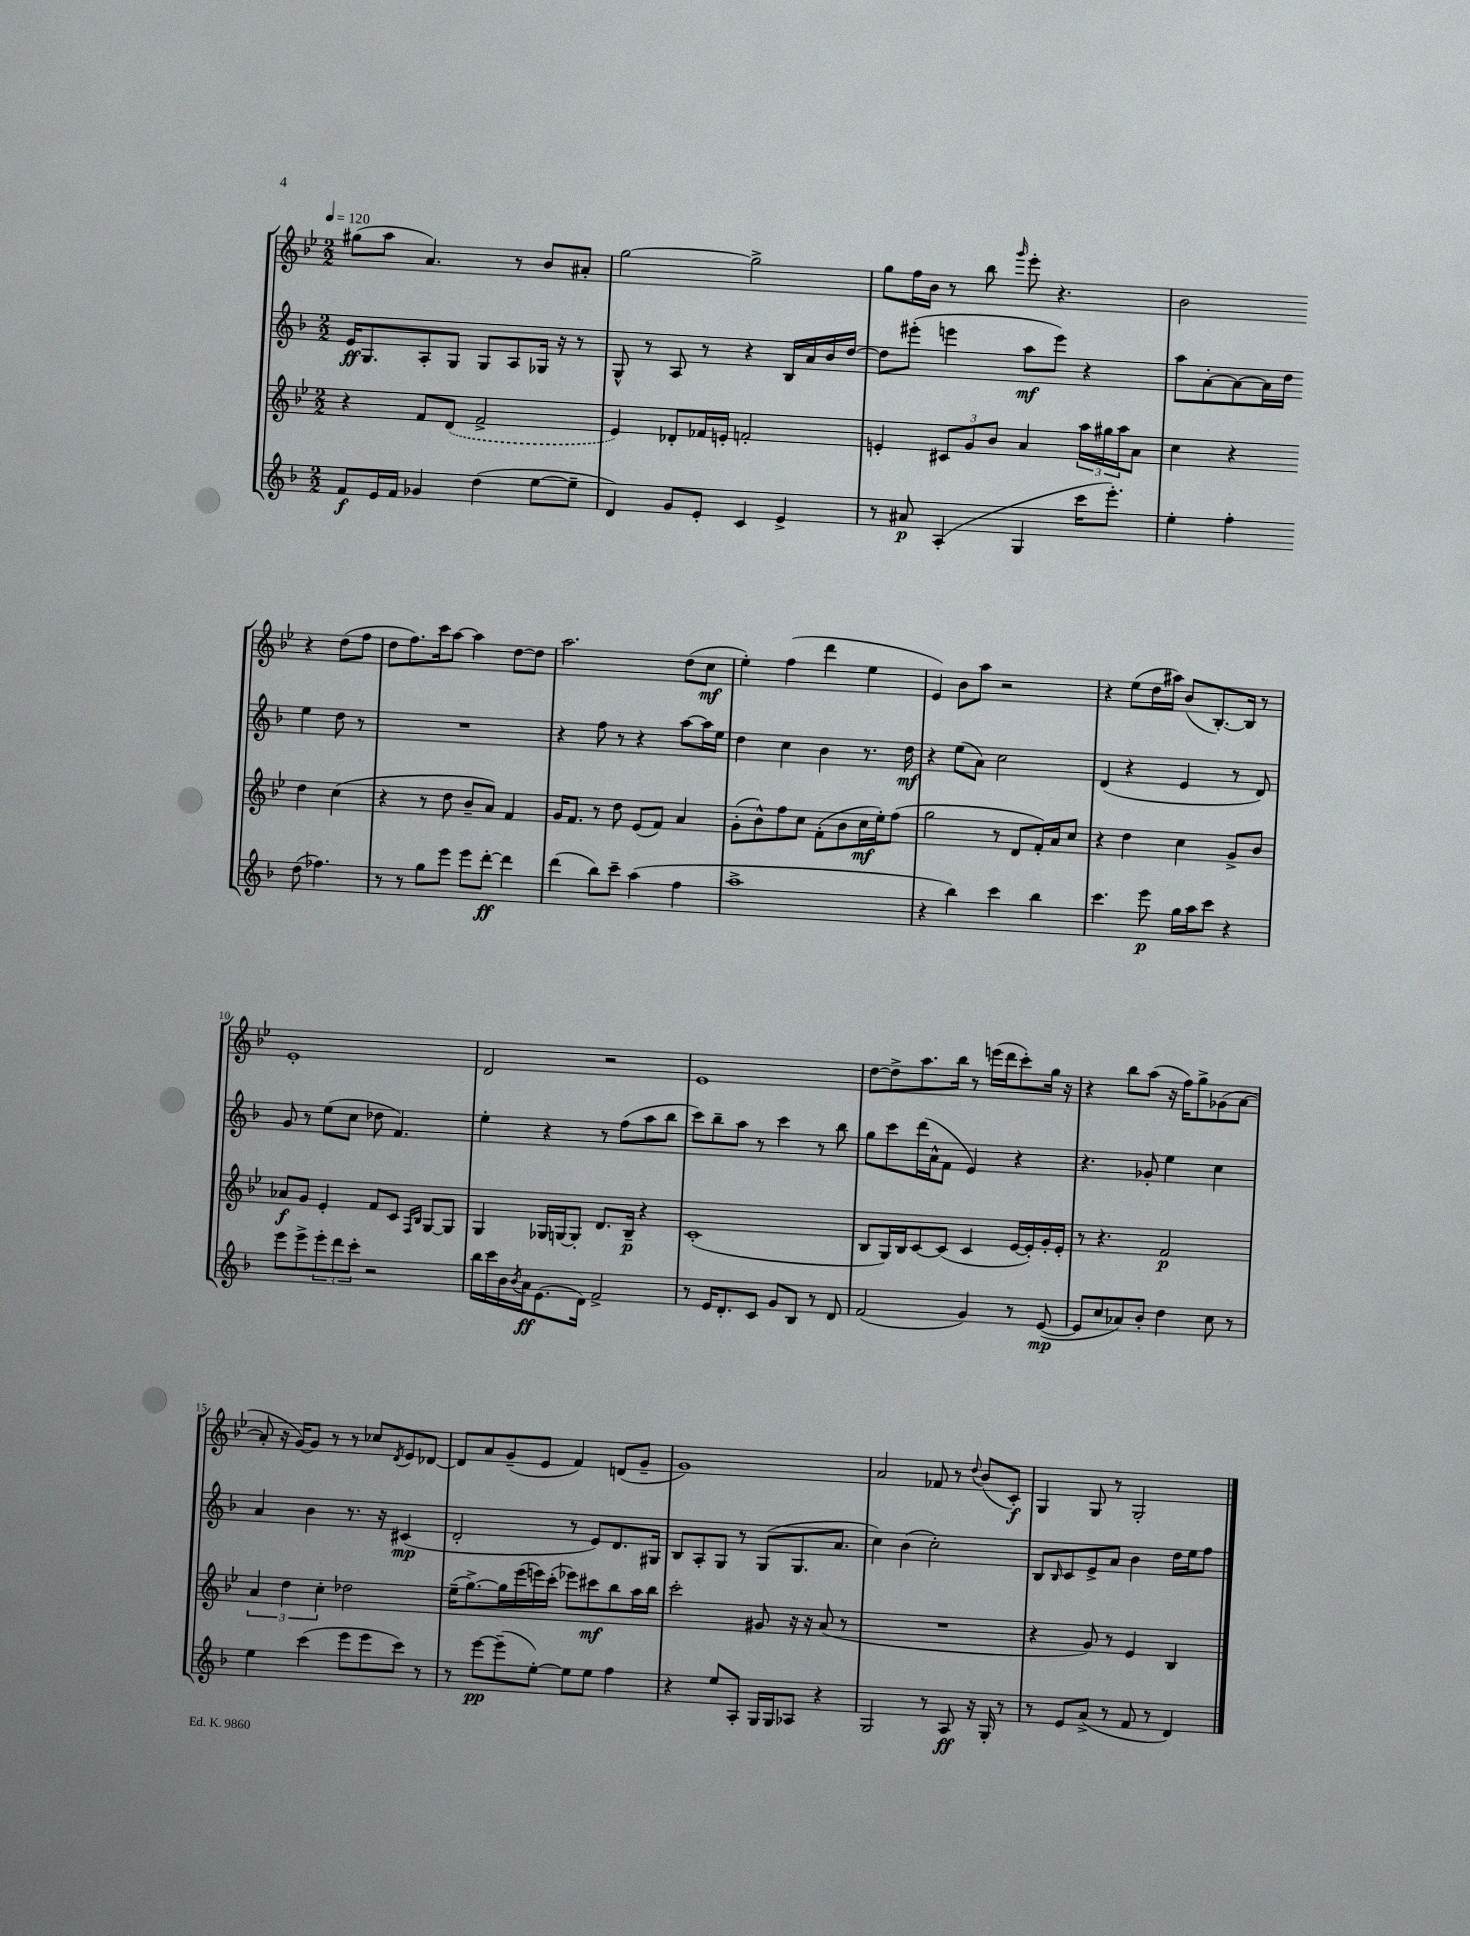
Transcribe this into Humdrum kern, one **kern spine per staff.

**kern	**dynam	**kern	**dynam	**kern	**dynam	**kern	**dynam
*part4	*part4	*part3	*part3	*part2	*part2	*part1	*part1
*staff4	*staff4	*staff3	*staff3	*staff2	*staff2	*staff1	*staff1
*clefG2	*	*clefG2	*	*clefG2	*	*clefG2	*
*k[b-]	*	*k[b-e-]	*	*k[b-]	*	*k[b-e-]	*
*M2/2	*	*M2/2	*	*M2/2	*	*M2/2	*
*MM120	*	*MM120	*	*MM120	*	*MM120	*
=1	=1	=1	=1	=1	=1	=1	=1
8f/L	f	4r	.	16e/KL	ff	(8gg#X\L	.
.	.	.	.	8.G/	.	.	.
16e/L	.	.	.	.	.	8aa\J	.
16f/JJ	.	.	.	.	.	.	.
4g-X/	.	8f/L	.	8A'/	.	4.a/)	.
.	.	(8d/J	.	8G/J	.	.	.
(4dd\	.	2f^/	.	8G/L	.	.	.
.	.	.	.	8A/	.	8r	.
[8ee\L	.	.	.	16G-X/Jk	.	8b-/L	.
.	.	.	.	16r	.	.	.
8ee~\J]	.	.	.	8r	.	8a#X'/J	.
=2	=2	=2	=2	=2	=2	=2	=2
4d/)	.	4e-/)	.	8G^^/	.	[2gg\	.
.	.	.	.	8r	.	.	.
8g/L	.	8d-X'/L	.	8A/	.	.	.
8e'/J	.	16f-X/L	.	8r	.	.	.
.	.	16en'/JJ	.	.	.	.	.
4c/	.	2fn'/	.	4r	.	2gg^\]	.
4e^/	.	.	.	16B-/LL	.	.	.
.	.	.	.	16a/	.	.	.
.	.	.	.	16b-/	.	.	.
.	.	.	.	[16dd/JJ	.	.	.
=3	=3	=3	=3	=3	=3	=3	=3
8r	.	4en'/	.	8dd\L]	.	8gg\L	.
8a#X/	p	.	.	(8eee#X'\J	.	16ff\L	.
.	.	.	.	.	.	16b-\JJ	.
(4A'/	.	12c#X/L	.	4eeen\	.	8r	.
.	.	12g/	.	.	.	.	.
.	.	.	.	.	.	8bb-\	.
.	.	12b-/J	.	.	.	.	.
.	.	.	.	.	.	16qqggg/	.
4G/	.	4a/	.	8aa\L	mf	8eee-'\	.
.	.	.	.	8eee\J)	.	4.r	.
16ccc\KL	.	24aa\LL	.	4r	.	.	.
.	.	24gg#X\	.	.	.	.	.
8.eee'\J)	.	.	.	.	.	.	.
.	.	24aa\J	.	.	.	.	.
.	.	8a\J	.	.	.	.	.
=4	=4	=4	=4	=4	=4	=4	=4
4ee'\	.	4cc\	.	8aa\L	.	2b-\	.
.	.	.	.	[8a'\	.	.	.
4ff'\	.	4r	.	8a\_	.	.	.
.	.	.	.	16a\L]	.	.	.
.	.	.	.	16dd\JJ	.	.	.
(8dd\	.	4dd\	.	4ee\	.	4r	.
4.ff-X\)	.	.	.	.	.	.	.
.	.	(4cc\	.	8dd\	.	(8dd\L	.
.	.	.	.	8r	.	8ff\J	.
!!LO:LB:g=z
=5	=5	=5	=5	=5	=5	=5	=5
8r	.	4r	.	1r	.	8dd\L	.
8r	.	.	.	.	.	8.ff\)	.
8gg\L	.	8r	.	.	.	.	.
.	.	.	.	.	.	16ccc\k	.
8eee\J	.	8dd\	.	.	.	[8aa\J	.
8eee\L	.	8b-~/L	.	.	.	4aa\]	.
[8ddd'\J	ff	8a/J)	.	.	.	.	.
4ddd\]	.	4f/	.	.	.	[8dd\L	.
.	.	.	.	.	.	8dd\J]	.
=6	=6	=6	=6	=6	=6	=6	=6
(4ddd\	.	16g/KL	.	4r	.	2.aa\	.
.	.	8.f/J	.	.	.	.	.
8bb-\L)	.	8r	.	8ff\	.	.	.
8ccc~\J	.	8dd\	.	8r	.	.	.
(4aa\	.	(8e-/L	.	4r	.	.	.
.	.	8f/J)	.	.	.	.	.
4ff\	.	4a/	.	[8aa\L	.	(8dd\L	.
.	.	.	.	16aa\L]	.	8cc\J	mf
.	.	.	.	16ee\JJ	.	.	.
=7	=7	=7	=7	=7	=7	=7	=7
1aa^	.	(8g'\L	.	4dd\	.	4ee-'\)	.
.	.	8b-^^\)	.	.	.	.	.
.	.	8ff\	.	4cc\	.	(4ff\	.
.	.	8cc\J	.	.	.	.	.
.	.	(8f'\L	.	4b-\	.	4ddd\	.
.	.	8b-\	.	.	.	.	.
.	.	16cc\L	mf	8.r	.	4ee-\	.
.	.	16ee-'\J)	.	.	.	.	.
.	.	(8ff\J	.	.	.	.	.
.	.	.	.	16dd\	mf	.	.
=8	=8	=8	=8	=8	=8	=8	=8
4r	.	2gg\	.	4r	.	4e-/)	.
4bb-\)	.	.	.	(8ee\L	.	8b-\L	.
.	.	.	.	8a\J)	.	8aa\J	.
4ccc\	.	8r	.	2cc\	.	2r	.
.	.	8d/L	.	.	.	.	.
4bb-\	.	16f'/L)	.	.	.	.	.
.	.	16a/J	.	.	.	.	.
.	.	8cc/J	.	.	.	.	.
=9	=9	=9	=9	=9	=9	=9	=9
4.ccc\	.	4r	.	(4d/	.	4r	.
.	.	4dd\	.	4r	.	(8ee-\L	.
8eee\	p	.	.	.	.	16dd\L	.
.	.	.	.	.	.	16aa#X\JJ)	.
16gg\LL	.	4cc\	.	4e/	.	(8b-/L	.
16aa\J	.	.	.	.	.	.	.
8ccc\J	.	.	.	.	.	[8.B-'/)	.
4r	.	8g^/L	.	8r	.	.	.
.	.	.	.	.	.	16B-/Jk]	.
.	.	8b-/J	.	8d/)	.	8r	.
!!LO:LB:g=z
=10	=10	=10	=10	=10	=10	=10	=10
8eee\L	.	8a-X/L	f	8g/	.	1e-'	.
8eee^\	.	8g/J	.	8r	.	.	.
12eee'\	.	4e-'/	.	(8ee\L	.	.	.
12ddd\	.	.	.	.	.	.	.
.	.	.	.	8cc\J	.	.	.
12ccc'\J	.	.	.	.	.	.	.
2r	.	8f/L	.	8dd-X\	.	.	.
.	.	8c/J	.	4.f/)	.	.	.
.	.	16qqF/LL	.	.	.	.	.
.	.	16qqB-/JJ	.	.	.	.	.
.	.	[8G/L	.	.	.	.	.
.	.	8G/J]	.	.	.	.	.
=11	=11	=11	=11	=11	=11	=11	=11
16bb-\LL	.	4G/	.	4ee'\	.	2d/	.
16ccc\	.	.	.	.	.	.	.
16b-\	.	.	.	.	.	.	.
8qb-/	.	.	.	.	.	.	.
16a\J	ff	.	.	.	.	.	.
(8.e\	.	16G-X/LL	.	4r	.	.	.
.	.	[16Gn/J	.	.	.	.	.
.	.	8G'/J]	.	.	.	.	.
16d\Jk)	.	.	.	.	.	.	.
2f^/	.	8.d/L	.	8r	.	2r	.
.	.	.	.	(8ff\L	.	.	.
.	.	16B-~/Jk	p	.	.	.	.
.	.	4r	.	8aa\	.	.	.
.	.	.	.	8bb-\J	.	.	.
=12	=12	=12	=12	=12	=12	=12	=12
8r	.	(1c'	.	8ccc\L)	.	1e-	.
16e/KL	.	.	.	8bb-~\	.	.	.
8.d'/	.	.	.	.	.	.	.
.	.	.	.	8aa\J	.	.	.
8c/J	.	.	.	8r	.	.	.
8g/L	.	.	.	4ccc\	.	.	.
8B-/J	.	.	.	.	.	.	.
8r	.	.	.	8r	.	.	.
8d/	.	.	.	8bb-\	.	.	.
=13	=13	=13	=13	=13	=13	=13	=13
(2f/	.	8B-/L	.	8gg\L	.	[8dd\L	.
.	.	16G/L)	.	8ccc\	.	8dd^\]	.
.	.	16B-/J	.	.	.	.	.
.	.	[8c/	.	(16ddd\L	.	8.aa\	.
.	.	.	.	16a^^\J	.	.	.
.	.	(8c/J]	.	8f\J	.	.	.
.	.	.	.	.	.	16bb-\Jk	.
4g/)	.	4c/	.	4e/)	.	8r	.
.	.	.	.	.	.	(16eeen\LL	.
.	.	.	.	.	.	16ddd\J	.
8r	.	[16e-/LL	.	4r	.	8ccc'\)	.
.	.	16e-'/])	.	.	.	.	.
([8e/	mp	16g'/	.	.	.	16gg\Jk	.
.	.	16e-'/JJ	.	.	.	16r	.
=14	=14	=14	=14	=14	=14	=14	=14
8e/L]	.	8r	.	4.r	.	4r	.
8cc/	.	4.r	.	.	.	.	.
8a-X/)	.	.	.	.	.	8bb-\L	.
8b-'/J	.	.	.	8g-X'/	.	(8aa\J	.
4dd\	.	2f/	p	4ee\	.	16r	.
.	.	.	.	.	.	16ff\KL)	.
.	.	.	.	.	.	8gg^\	.
8cc\	.	.	.	4cc\	.	(8g-X\	.
8r	.	.	.	.	.	[8a\J	.
!!LO:LB:g=z
=15	=15	=15	=15	=15	=15	=15	=15
4ee\	.	6a/	.	4a/	.	8a'/]	.
.	.	.	.	.	.	16r	.
.	.	6dd\	.	.	.	.	.
.	.	.	.	.	.	[16g/KL)	.
(4ccc\	.	.	.	4b-\	.	8g/J]	.
.	.	6cc'\	.	.	.	.	.
.	.	.	.	.	.	8r	.
8eee\L	.	2dd-X\	.	8.r	.	8r	.
8eee\	.	.	.	.	.	8cc-X/L	.
.	.	.	.	16r	.	.	.
.	.	.	.	.	.	8qd/	.
8ccc\J)	.	.	.	(4c#X/	mp	8e-/	.
8r	.	.	.	.	.	[8d-X/J	.
=16	=16	=16	=16	=16	=16	=16	=16
8r	.	(16ee-~\KL	.	2d'/	.	8d-/L]	.
.	.	[8.gg^\)	.	.	.	.	.
[8eee\L	pp	.	.	.	.	8a/	.
(8eee~\]	.	16gg\L]	.	.	.	(8g~/	.
.	.	(16eee-\	.	.	.	.	.
[8ee'\J)	.	16eeen\)	.	.	.	8e-/J	.
.	.	(16ccc'\JJ	.	.	.	.	.
8ee\L]	.	8eee-X\L)	.	8r	.	4f/)	.
8ee\J	.	8ccc#X\	mf	8e/L)	.	.	.
4ff\	.	8bb-\	.	8.d/	.	(8dn/L	.
.	.	16aa\L	.	.	.	8g~/J	.
.	.	16bb-\JJ	.	16G#X/Jk	.	.	.
=17	=17	=17	=17	=17	=17	=17	=17
4r	.	2ccc'\	.	8B-/L	.	1g)	.
.	.	.	.	8A'/	.	.	.
8ee/L	.	.	.	8G/J	.	.	.
8A'/J	.	.	.	8r	.	.	.
16G/LL	.	8g#X/	.	(8G/L	.	.	.
16G/J	.	.	.	.	.	.	.
8A-X/J	.	16r	.	8.G/	.	.	.
.	.	16r	.	.	.	.	.
4r	.	(8a/	.	.	.	.	.
.	.	.	.	8.a/J	.	.	.
.	.	8r	.	.	.	.	.
=18	=18	=18	=18	=18	=18	=18	=18
2G/	.	1r	.	4cc\)	.	2a/	.
.	.	.	.	(4b-\	.	.	.
8r	.	.	.	2cc'\)	.	8f-X/	.
8A/	ff	.	.	.	.	8r	.
.	.	.	.	.	.	8qqdd/	.
16r	.	.	.	.	.	(8b-/L	.
16G'/	.	.	.	.	.	.	.
8r	.	.	.	.	.	8c'/J)	f
=19	=19	=19	=19	=19	=19	=19	=19
8r	.	4r	.	8B-/L	.	4G/	.
.	.	.	.	16qqB-/	.	.	.
8e/L	.	.	.	8c/	.	.	.
(8a^/J	.	8g/)	.	8e^/	.	8G/	.
8r	.	8r	.	8a/J	.	8r	.
8f/	.	4e-/	.	4b-\	.	2G'/	.
8r	.	.	.	.	.	.	.
4d/)	.	4B-/	.	16dd\LL	.	.	.
.	.	.	.	16ee\J	.	.	.
.	.	.	.	8ff\J	.	.	.
==	==	==	==	==	==	==	==
*-	*-	*-	*-	*-	*-	*-	*-
